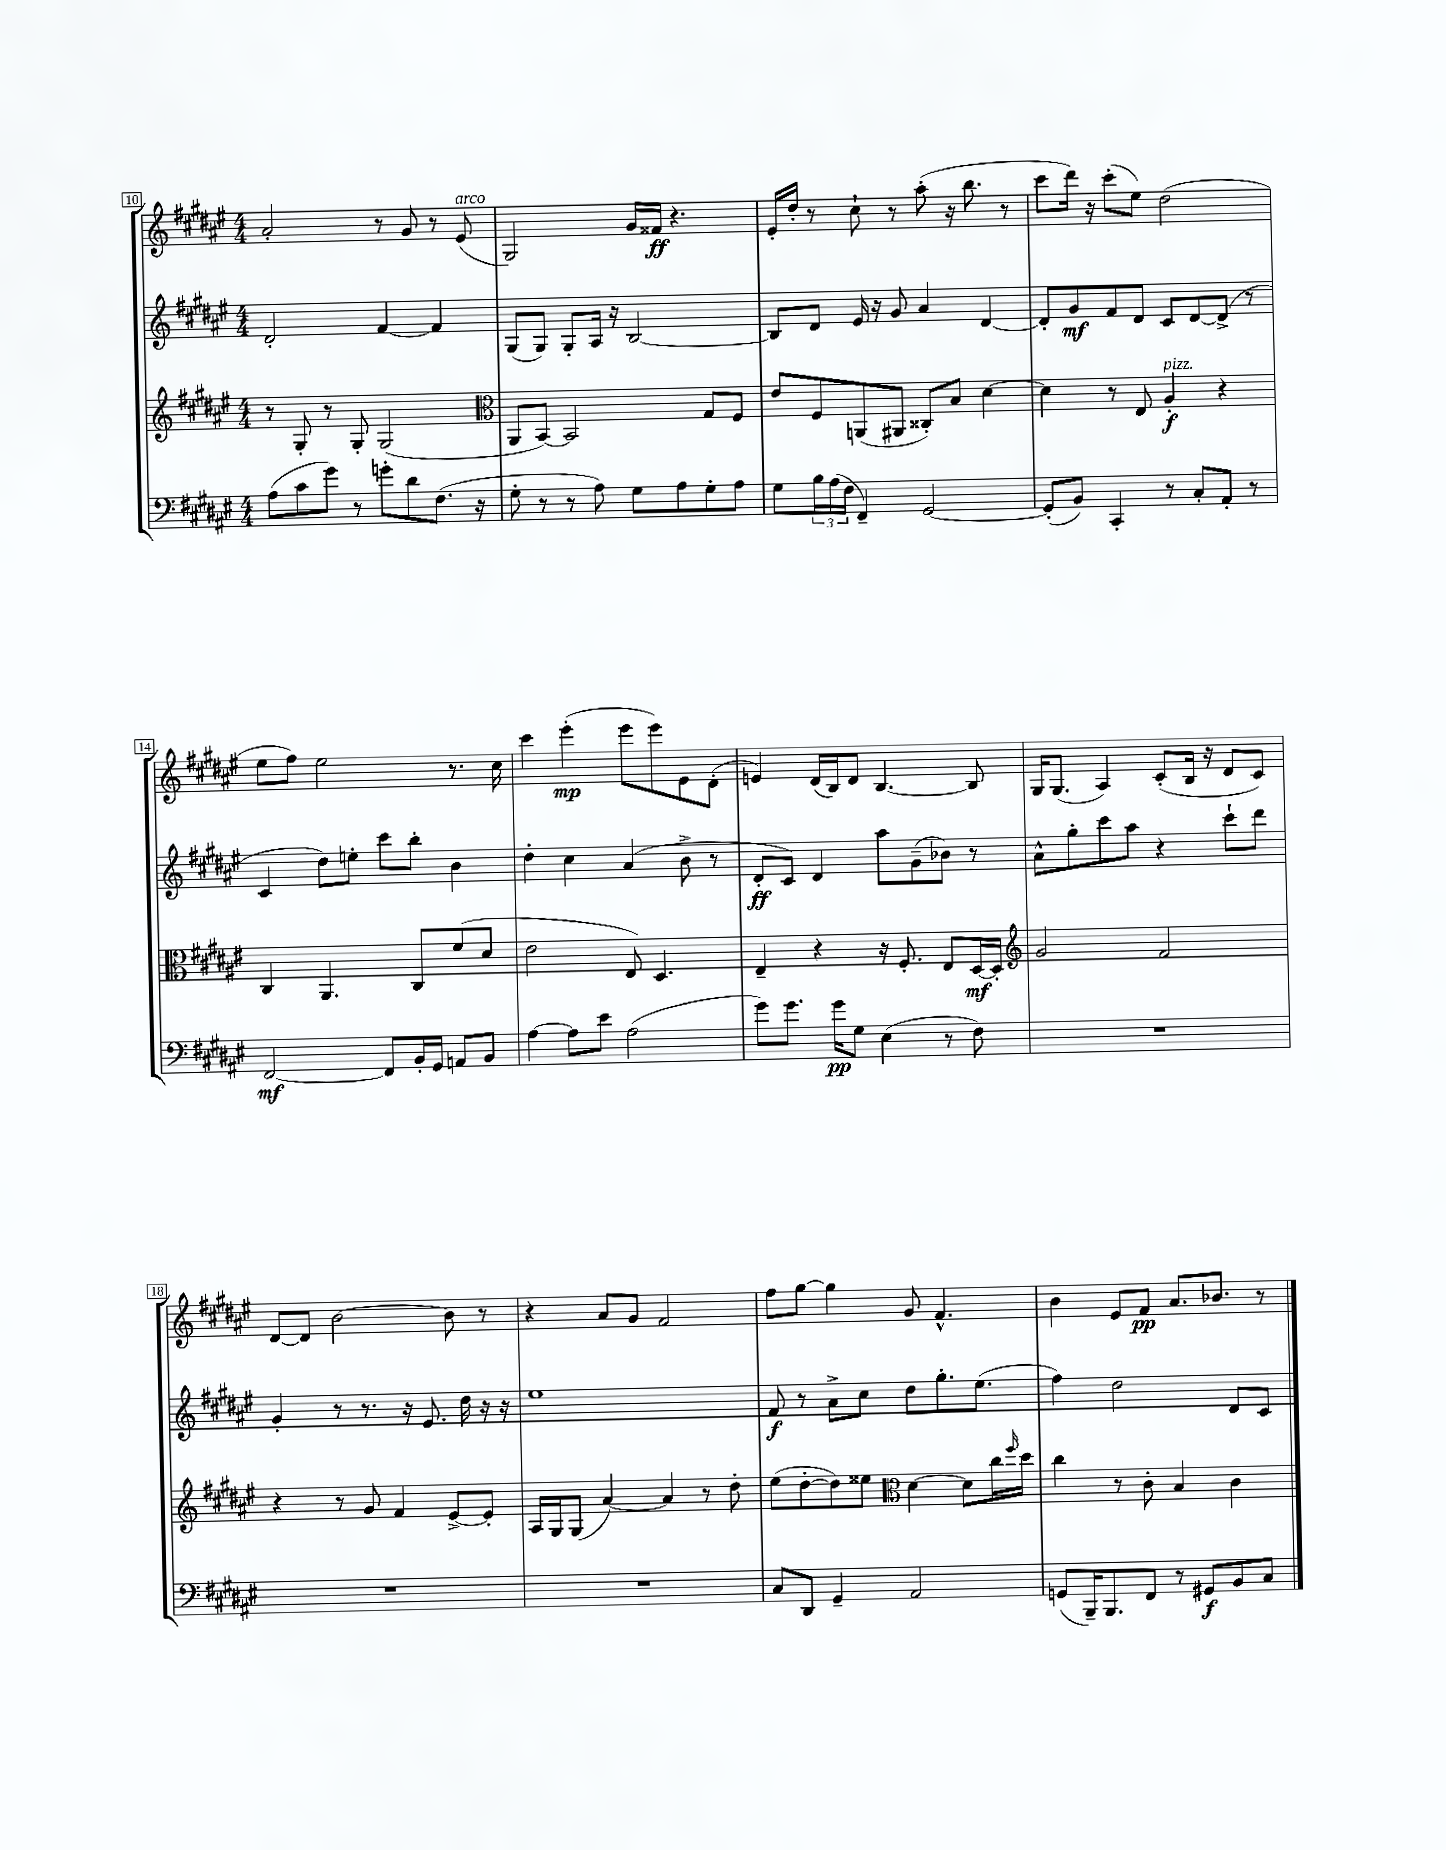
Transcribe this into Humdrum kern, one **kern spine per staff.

**kern	**dynam	**kern	**dynam	**kern	**dynam	**kern	**dynam
*part4	*part4	*part3	*part3	*part2	*part2	*part1	*part1
*staff4	*staff4	*staff3	*staff3	*staff2	*staff2	*staff1	*staff1
*clefF4	*	*clefG2	*	*clefG2	*	*clefG2	*
*k[f#c#g#d#a#e#]	*	*k[f#c#g#d#a#e#]	*	*k[f#c#g#d#a#e#]	*	*k[f#c#g#d#a#e#]	*
*M4/4	*	*M4/4	*	*M4/4	*	*M4/4	*
=10	=10	=10	=10	=10	=10	=10	=10
(8A#\L	.	8r	.	2d#'/	.	2a#'/	.
8c#\	.	8G#'/	.	.	.	.	.
8g#\J)	.	8r	.	.	.	.	.
8r	.	8G#'/	.	.	.	.	.
8gn'\L	.	(2G#/	.	[4f#/	.	8r	.
8d#\	.	.	.	.	.	8g#/	.
(8.F#\J	.	.	.	4f#/]	.	8r	.
!	!	!	!	!	!	!LO:TX:a:i:t=arco	!
.	.	.	.	.	.	(8e#/	.
16r	.	.	.	.	.	.	.
=11	=11	=11	=11	=11	=11	=11	=11
*	*	*clefC3	*	*	*	*	*
8G#'\	.	8AA#/L	.	(8G#/L	.	2G#/)	.
8r	.	[8BB/J)	.	8G#/J)	.	.	.
8r	.	2BB/]	.	8G#'/L	.	.	.
8A#\)	.	.	.	16A#/Jk	.	.	.
.	.	.	.	16r	.	.	.
8G#\L	.	.	.	[2B/	.	16g#/LL	.
.	.	.	.	.	.	16f##X/JJ	ff
8A#\	.	.	.	.	.	4.r	.
8G#'\	.	8G#/L	.	.	.	.	.
8A#\J	.	8F#/J	.	.	.	.	.
=12	=12	=12	=12	=12	=12	=12	=12
8G#\L	.	8e#/L	.	8B/L]	.	16e#'/LL	.
.	.	.	.	.	.	16dd#'/JJ	.
24B\L	.	8F#/	.	8d#/J	.	8r	.
(24A#\	.	.	.	.	.	.	.
24F#\JJ	.	.	.	.	.	.	.
4FF#~/)	.	(8AAn/	.	16e#/	.	8cc#`\	.
.	.	.	.	16r	.	.	.
.	.	8AA#X/J	.	8g#/	.	8r	.
[2GG#/	.	8C##X'/L)	.	4a#/	.	(8aa#'\	.
.	.	8B/J	.	.	.	16r	.
.	.	.	.	.	.	8.bb\	.
.	.	[4d#\	.	[4d#/	.	.	.
.	.	.	.	.	.	8r	.
=13	=13	=13	=13	=13	=13	=13	=13
(8GG#'/L]	.	4d#\]	.	8d#'/L]	.	8ccc#\L	.
8BB/J)	.	.	.	8g#/	mf	16ddd#\Jk)	.
.	.	.	.	.	.	16r	.
4CC#'/	.	8r	.	8f#/	.	(8ccc#'\L	.
.	.	8E#/	.	8d#/J	.	8ee#\J)	.
!	!	!LO:TX:a:i:t=pizz.	!	!	!	!	!
8r	.	4A#'/	f	8c#/L	.	(2dd#\	.
8C#'/L	.	.	.	[8d#/	.	.	.
8AA#'/J	.	4r	.	(8d#^/J]	.	.	.
8r	.	.	.	8r	.	.	.
!!LO:LB:g=z
=14	=14	=14	=14	=14	=14	=14	=14
[2FF#/	mf	4C#/	.	4c#/	.	8ee#\L	.
.	.	.	.	.	.	8ff#\J)	.
.	.	4.AA#/	.	8dd#\L)	.	2ee#\	.
.	.	.	.	8een'\J	.	.	.
8FF#/L]	.	.	.	8ccc#\L	.	.	.
16BB'/L	.	8C#/L	.	8bb'\J	.	.	.
16GG#/JJ	.	.	.	.	.	.	.
8AAn/L	.	(8f#/	.	4b\	.	8.r	.
8BB/J	.	8d#/J	.	.	.	.	.
.	.	.	.	.	.	16cc#\	.
=15	=15	=15	=15	=15	=15	=15	=15
[4A#\	.	2e#\	.	4dd#'\	.	4ccc#\	.
8A#\L]	.	.	.	4cc#\	.	(4eee#'\	mp
8e#\J	.	.	.	.	.	.	.
(2A#\	.	8E#/)	.	(4a#/	.	8eee#\L	.
.	.	4.D#/	.	.	.	8eee#\)	.
.	.	.	.	8b^\	.	8e#\	.
.	.	.	.	8r	.	(8d#'\J	.
=16	=16	=16	=16	=16	=16	=16	=16
8g#\L)	.	4E#~/	.	8d#'/L	ff	4en/)	.
8.g#\J	.	.	.	8c#/J)	.	.	.
.	.	4r	.	4d#/	.	(16d#/LL	.
16g#\KL	pp	.	.	.	.	16B/J)	.
8G#\J	.	.	.	.	.	8d#/J	.
(4E#\	.	16r	.	8aa#\L	.	[4.B/	.
.	.	8.F#'/	.	.	.	.	.
.	.	.	.	(8g#~\	.	.	.
8r	.	8E#/L	.	8b-X\J)	.	.	.
8F#\)	.	[16D#/L	mf	8r	.	8B/]	.
.	.	16D#'/JJ]	.	.	.	.	.
=17	=17	=17	=17	=17	=17	=17	=17
*	*	*clefG2	*	*	*	*	*
1r	.	2g#/	.	8a#^^\L	.	16G#/KL	.
.	.	.	.	.	.	(8.G#/J	.
.	.	.	.	8gg#'\	.	.	.
.	.	.	.	8ccc#\	.	4A#/)	.
.	.	.	.	8aa#\J	.	.	.
.	.	2f#/	.	4r	.	(8c#'/L	.
.	.	.	.	.	.	16B/Jk	.
.	.	.	.	.	.	16r	.
.	.	.	.	8ccc#`\L	.	8d#/L	.
.	.	.	.	8ddd#\J	.	8c#/J)	.
!!LO:LB:g=z
=18	=18	=18	=18	=18	=18	=18	=18
1r	.	4r	.	4g#'/	.	[8d#/L	.
.	.	.	.	.	.	8d#/J]	.
.	.	8r	.	8r	.	[2b\	.
.	.	8g#/	.	8.r	.	.	.
.	.	4f#/	.	.	.	.	.
.	.	.	.	16r	.	.	.
.	.	.	.	8.e#/	.	.	.
.	.	[8e#^/L	.	.	.	8b\]	.
.	.	.	.	16dd#\	.	.	.
.	.	8e#'/J]	.	16r	.	8r	.
.	.	.	.	16r	.	.	.
=19	=19	=19	=19	=19	=19	=19	=19
1r	.	16A#/LL	.	1ee#	.	4r	.
.	.	16G#/J	.	.	.	.	.
.	.	(8G#/J	.	.	.	.	.
.	.	[4a#/)	.	.	.	8a#/L	.
.	.	.	.	.	.	8g#/J	.
.	.	4a#/]	.	.	.	2f#/	.
.	.	8r	.	.	.	.	.
.	.	8dd#'\	.	.	.	.	.
=20	=20	=20	=20	=20	=20	=20	=20
8C#/L	.	(8ee#\L	.	8f#/	f	8ff#\L	.
8DD#/J	.	[8dd#'\	.	8r	.	[8gg#\J	.
4GG#~/	.	8dd#\])	.	8a#^\L	.	4gg#\]	.
.	.	8ee##X\J	.	8cc#\J	.	.	.
*	*	*clefC3	*	*	*	*	*
2AA#/	.	[4d#\	.	8dd#\L	.	8g#/	.
.	.	.	.	8.gg#'\	.	4.f#^^/	.
.	.	8d#\L]	.	.	.	.	.
.	.	.	.	(8.ee#\J	.	.	.
.	.	16cc#\L	.	.	.	.	.
.	.	16qqff#/	.	.	.	.	.
.	.	16dd#\JJ	.	.	.	.	.
=21	=21	=21	=21	=21	=21	=21	=21
(8GGn/L	.	4cc#\	.	4ff#\)	.	4b\	.
16BBB~/K)	.	.	.	.	.	.	.
8.BBB/	.	.	.	.	.	.	.
.	.	8r	.	2dd#\	.	8e#/L	.
8FF#/J	.	8c#'\	.	.	.	8f#/J	pp
8r	.	4B/	.	.	.	8.a#/L	.
8GG#X/L	f	.	.	.	.	.	.
.	.	.	.	.	.	8.b-X/J	.
8BB/	.	4c#\	.	8d#/L	.	.	.
8C#/J	.	.	.	8c#/J	.	8r	.
==	==	==	==	==	==	==	==
*-	*-	*-	*-	*-	*-	*-	*-
